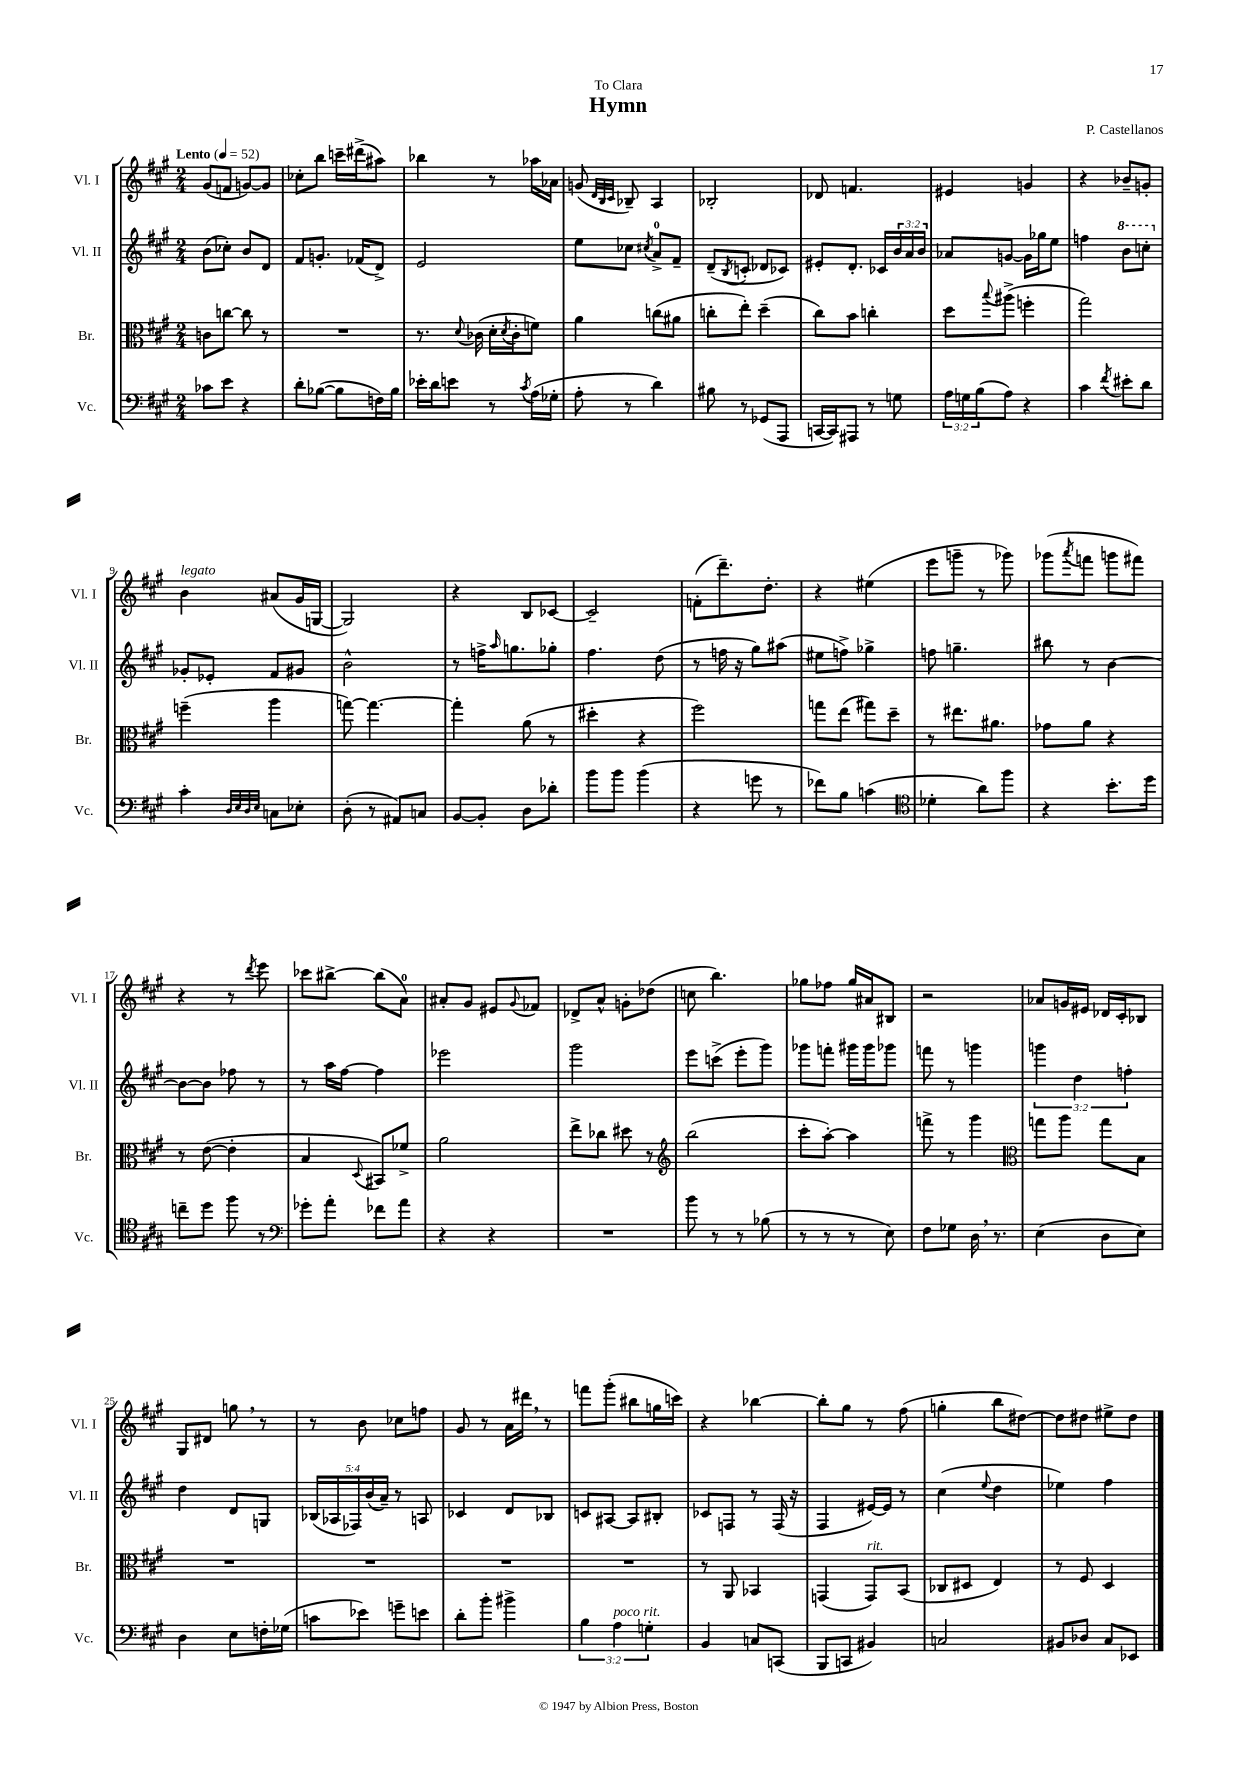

**kern	**kern	**kern	**kern
*part4	*part3	*part2	*part1
*staff4	*staff3	*staff2	*staff1
*I"Vc.	*I"Br.	*I"Vl. II	*I"Vl. I
*I'Vc.	*I'Br.	*I'Vl. II	*I'Vl. I
*clefF4	*clefC3	*clefG2	*clefG2
*k[f#c#g#]	*k[f#c#g#]	*k[f#c#g#]	*k[f#c#g#]
*M2/4	*M2/4	*M2/4	*M2/4
*MM52	*MM52	*MM52	*MM52
=1	=1	=1	=1
!	!	!	!LO:TX:a:B:t=Lento
8c-X\L	8cn\L	(8b\L	(8g#/L
8e\J	[8ccn\J	8cc-X'\J)	8fn/J
4r	8cc\]	8b/L	[8gn/L)
.	8r	8d/J	8g/J]
=2	=2	=2	=2
8d'\L	2r	8f#/L	8cc-X'\L
([8B-X\J	.	8.gn'/J	8bb\J
8B-\L]	.	.	16cccn~\LL
.	.	(16f-X/KL	(16ddd#X^\J
16Fn\L)	.	8d^/J)	8aa#X\J)
16B-\JJ	.	.	.
=3	=3	=3	=3
16e-X'\LL	8.r	2e/	4bb-X\
16d\J	.	.	.
8en\J	.	.	.
.	8qqd/	.	.
.	(16c-X\	.	.
8r	16d'\LL	.	8r
.	8qd/	.	.
.	16c-'\J	.	.
8qc#/	.	.	.
(16A\LL	8fn\J)	.	16aa-X\LL
16G-X'\JJ	.	.	16a-X\JJ
=4	=4	=4	=4
8A'\	4a\	8ee\L	(8gn/
.	.	.	32qqd/LLL
.	.	.	32qqB/
.	.	.	32qqc#/JJJ
8r	.	8cc-X\J	8B-X~/)
.	.	8qcc#X/	.
4d\)	(8ccn\L	8a^/L	4A/
.	8a#X\J	8f#~/J	.
=5	=5	=5	=5
8B#X\	8ccn'\L	(8d~/L	2B-X'/
.	.	8qB/	.
8r	8ee'\J)	8cn'/J	.
(8GG-X/L	(4dd~\	8d-X/L	.
8AAA/J	.	8c-X/J)	.
=6	=6	=6	=6
[16CCn/LL	8cc#\L)	8e#X'/L	8d-X/
16CC/J])	.	.	.
8AAA#X/J	8b\J	8.d'/J	4.fn/
8r	4ccn'\	.	.
.	.	16c-X/LL	.
8Gn\	.	24b/	.
.	.	24a/	.
.	.	24b/JJ	.
=7	=7	=7	=7
24A\LL	8dd\L	8a-X/L	4e#X/
24Gn\	.	.	.
(24B\J	.	.	.
.	8qqbb/	.	.
8A\J)	(8aa#X^\J	[8gn/J	.
4r	4ffn'\	16g\LL]	4gn/
.	.	16gg-X\J	.
.	.	8ee\J	.
=8	=8	=8	=8
4c#\	2gg#\)	4ffn\	4r
8qf#/	.	.	.
*	*	*8va	*
8e#X'\L	.	8bb\L	8b-X~/L
8d\J	.	8cccn'\J	8gn'/J
!!LO:LB:g=z
=9	=9	=9	=9
*	*	*X8va	*
!	!	!	!LO:TX:a:i:t=legato
4c#'\	(4ffn~\	8g-X'/L	4b\
.	.	8e-X'/J	.
32qqD/LLL	.	.	.
32qqE/	.	.	.
32qqD/	.	.	.
32qqE/JJJ	.	.	.
8Cn\L	4aa\	8f#/L	(8a#X/L
8E-X'\J	.	8g#X/J	16g#/L
.	.	.	[16Gn/JJ
=10	=10	=10	=10
(8D'\	[8ggn\)	2b^^\	2G/])
8r	4.gg\_	.	.
8AA#X/L)	.	.	.
8Cn/J	.	.	.
=11	=11	=11	=11
[8BB/L	4gg'\]	8r	4r
8BB'/J]	.	16ffn^\KL	.
.	.	16qqaa/	.
.	.	8.ggn\	.
8D\L	(8a\	.	8B/L
8d-X'\J	8r	8gg-X'\J	[8c-X/J
=12	=12	=12	=12
8b\L	4dd#X'\	4.ff#\	2c-~/]
8b\J	.	.	.
(4b\	4r	.	.
.	.	(8dd\	.
=13	=13	=13	=13
4r	2ff#\)	8r	(8fn'\L
.	.	16ffn\	8.ddd~\)
.	.	16r	.
8gn\	.	8gg#\L)	.
.	.	.	8.dd'\J
8r	.	(8aa#X\J	.
=14	=14	=14	=14
8f-X\L)	8ggn\L	8ee#X\L	4r
8B\J	(8ee\J	8ffn^\J)	.
(4cn\	8gg#X\L)	4gg-X^\	(4ee#X\
.	8dd~\J	.	.
=15	=15	=15	=15
*clefC4	*	*	*
4d-X'\	8r	8ffn\	8eee\L
.	8.ee#X\L	4.ggn~\	8gggn~\J
8a\L)	.	.	8r
.	8.a#X\J	.	.
8ff#\J	.	.	8ggg-X\)
=16	=16	=16	=16
4r	8g-X\L	8bb#X\	(8ggg-X\L
.	.	.	8qaaa/
.	8a\J	8r	8fffn\J
8.b'\L	4r	[4b\	8gggn\L
.	.	.	8fff#X\J)
16dd\Jk	.	.	.
!!LO:LB:g=z
=17	=17	=17	=17
8ccn~\L	8r	8b\L_	4r
8dd\J	([8e\	8b\J]	.
8ff#\	4e'\]	8ff-X\	8r
.	.	.	8qddd/
8r	.	8r	8eee\
=18	=18	=18	=18
*clefF4	*	*	*
8g-X'\L	4B/	8r	8ccc-X\L
8a'\J	.	16aa\LL	[8bb#X^\J
.	.	[16ff#\JJ	.
.	8qqD/	.	.
8f-X\L	8BB#X/L)	4ff#\]	(8bb#\L]
8a\J	8f-X^/J	.	8a\J)
=19	=19	=19	=19
4r	2a\	2eee-X\	8a#X'/L
.	.	.	8g#/J
4r	.	.	8e#X/L
.	.	.	8qqg#/
.	.	.	8f-X/J
=20	=20	=20	=20
2r	8ee^\L	2ggg#\	8d-X^/L
.	8cc-X\J	.	8a^^/J
.	8dd#X\	.	8gn'\L
.	8r	.	(8dd-X\J
=21	=21	=21	=21
*	*clefG2	*	*
8b\	(2bb\	8eee\L	8ccn\
8r	.	(8cccn^\J	4.bb\)
8r	.	8eee'\L	.
(8B-X\	.	8ggg#\J)	.
=22	=22	=22	=22
8r	8ccc#'\L	8ggg-X\L	8gg-X\L
8r	[8aa'\J)	8fffn'\J	8ff-X\J
8r	4aa\]	16ggg#X\LL	16gg-/LL
.	.	16ggg#\J	16a#X/J
8E\)	.	8ggg-X\J	8B#X/J
=23	=23	=23	=23
8F#\L	8fffn^\	8fffn\	2r
8G-X\J	8r	8r	.
16D,\	4ggg#\	4gggn\	.
8.r	.	.	.
=24	=24	=24	=24
*	*clefC3	*	*
(4E\	8ggn\L	6gggn\	8a-X/L
.	8aa\J	.	16gn/L
.	.	6dd\	.
.	.	.	16e#X/JJ
8D\L	8gg\L	.	16d-X/LL
.	.	.	16c#'/J
.	.	6ffn'\	.
8E\J)	8B\J	.	8B-X/J
!!LO:LB:g=z
=25	=25	=25	=25
4D\	2r	4dd\	8G#/L
.	.	.	8d#X/J
8E\L	.	8d/L	8ggn,\
16Fn'\L	.	8Gn/J	8r
(16G-X\JJ	.	.	.
=26	=26	=26	=26
8cn\L	2r	(20B-X/LL	8r
.	.	20A-X/	.
.	.	20F-X/)	.
8e-X\J)	.	.	8b\
.	.	(20b/	.
.	.	20a~/JJ)	.
8gn~\L	.	8r	8cc-X\L
8en\J	.	8An/	8ffn\J
=27	=27	=27	=27
8d'\L	2r	4c-X/	8g#/
8b'\J	.	.	8r
4b#X^\	.	8d/L	16a\LL
.	.	.	16ddd#X,\JJ
.	.	8B-X/J	8r
=28	=28	=28	=28
6B\	2r	8cn/L	8fffn\L
.	.	[8A#X/J	(8ggg#'\J
!LO:TX:a:i:t=poco rit.	!	!	!
6A\	.	.	.
.	.	8A#/L]	8bb#X\L
6Gn'\	.	.	.
.	.	8B#X'/J	16ggn\L
.	.	.	16cccn\JJ)
=29	=29	=29	=29
4BB/	8r	8c-X/L	4r
.	8AA/	8Fn/J	.
8Cn/L	4BB-X/	8r	[4bb-X\
(8CCn/J	.	(16F/	.
.	.	16r	.
=30	=30	=30	=30
8BBB/L	(4GGn/	4F#/	8bb-'\L]
8CCn/J	.	.	8gg#\J
!	!LO:TX:a:i:t=rit.	!	!
4BB#X/)	8GG/L)	[16e#X/LL)	8r
.	.	16e#/JJ]	.
.	(8BB/J	8r	(8ff#\
=31	=31	=31	=31
2Cn/	8C-X/L	(4cc#\	4ggn'\
.	8D#X/J	.	.
.	.	8qqee/	.
.	4E/)	4dd\	8bb\L
.	.	.	[8dd#X\J)
=32	=32	=32	=32
8BB#X/L	8r	4ee-X\)	8dd#\L]
8D-X/J	8F#/	.	8dd#X\J
8C#/L	4D/	4ff#\	8ee#X^\L
8EE-X/J	.	.	8dd#\J
==	==	==	==
*-	*-	*-	*-
